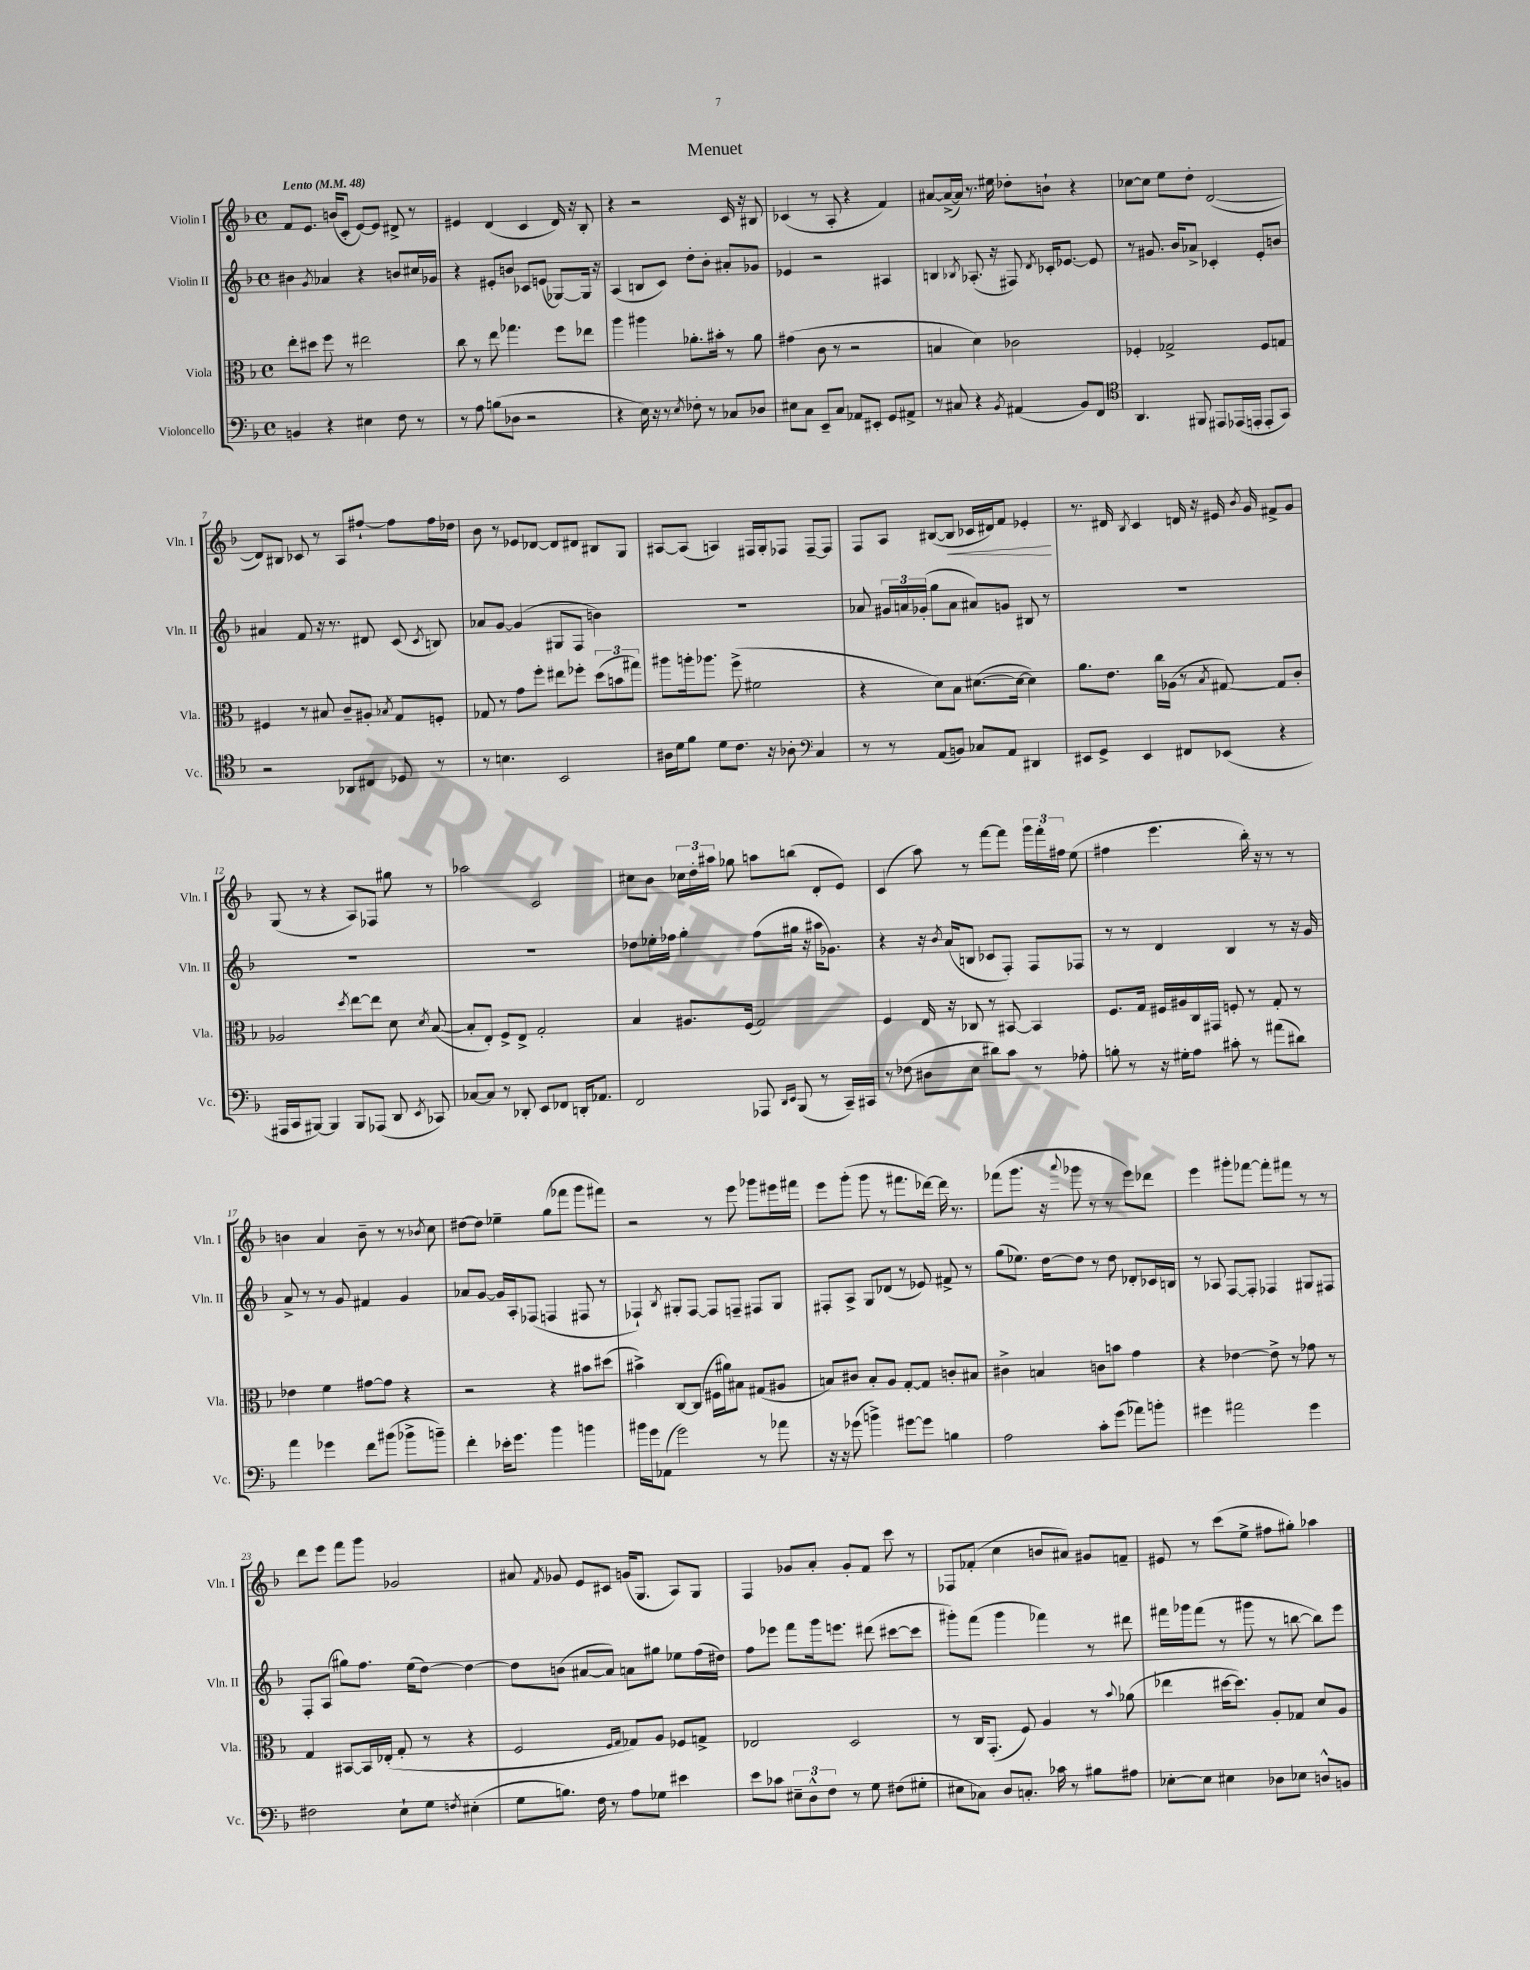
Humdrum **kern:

**kern	**kern	**kern	**kern
*staff4	*staff3	*staff2	*staff1
*clefF4	*clefC3	*clefG2	*clefG2
*k[b-]	*k[b-]	*k[b-]	*k[b-]
*M4/4	*M4/4	*M4/4	*M4/4
*met(c)	*met(c)	*met(c)	*met(c)
*MM48	*MM48	*MM48	*MM48
4BB	8ee'	4b#	8f
.	8dd#	.	8.e
.	.	8qg	.
4r	8ff	4a-	.
.	.	.	(16b
.	8r	.	8c'
4E#	2ee#	4r	[8e)
.	.	.	8e]
8F	.	8b	8d#^
8r	.	16cc#	8r
.	.	16g-	.
=	=	=	=
8r	8cc	4r	4e#
8A	8r	.	.
(8B	8ee	8e#'	(4d
8D-	4.gg-	8b	.
2r	.	8c-	4c
.	.	(8e	.
.	8ff	[8G-)	16d)
.	.	.	16r
.	8ee-	16G-]	8B-'
.	.	16r	.
=	=	=	=
4r	4aa	(4A	4r
16E)	4aa#	8B	2r
16r	.	.	.
8r	.	8c)	.
8qE	.	.	.
8F-'	8.a-'	8dd'	.
8r	.	8b-'	.
.	16b#'	.	.
8C-	8r	8a#'	16c
.	.	.	16r
8D-	8a-	8g-	8B#
=	=	=	=
8E#	(4g#	4e-	(4c-
8C	.	.	.
8EE~	8c	2r	8r
8C	8r	.	8A'
8AA-	2r	.	4r
8EE#'	.	.	.
8GG	.	4A#	4f)
8AA#^	.	.	.
=	=	=	=
8r	4B	4B	[8a#
8C#	.	.	(16a#^_
.	.	.	16a#])
.	.	8qB-	.
4r	4d)	(8.A-'	8.r
.	.	16r	16ee#
8qBB-	.	.	.
(4AA#	2c-	8F#)	8dd-'
.	.	8qd	.
.	.	16c-'	8b`
.	.	[8.e-	.
8BB-)	.	.	4r
8FF	.	8e-]	.
=	=	=	=
*clefC4	*	*	*
4.AA	4F-'	8r	[8cc-
.	.	8.g#	8cc-]
.	2G-^	.	8ee
.	.	16b-	.
8FF#	.	8a-^	8dd'
8EE#	.	4c-'	([2d
(16EE-	.	.	.
16EE'	.	.	.
8EE'	8F-	8e'	.
8GG)	8G	8b	.
=	=	=	=
2r	4F#	4a#	8d])
.	.	.	8B#
.	8r	8f	8c-
.	8B#	16r	8r
.	.	8.r	.
8AA-	8c~	.	8A
8C#	8A#'	8d#	[8ff#`
.	8qB-	.	.
8D-	8G	(8c	8ff#]
.	.	8qc	.
8r	8F'	8B)	16ff#
.	.	.	16dd-
=	=	=	=
8r	8G-	8a-	8b-
4.B	8r	[8g	8r
.	8g	(4g]	8e-
.	8ff'	.	[8d-
2BB-	8ee#	8G#	8d-]
.	8ff-'	8F	8d#
.	(12dd	4b)	8B#
.	12b	.	.
.	.	.	8G
.	12gg#)	.	.
=	=	=	=
16A#	8aa#	1r	[8A#
16d	.	.	.
8f	16aa'	.	(8A#]
.	8.aa-	.	.
8d	.	.	4A)
8.c	(8ff^	.	.
.	2f#	.	16F#
16r	.	.	16G'
8A-'	.	.	8F-
*clefF4	*	*	*
4C	.	.	[8F-~
.	.	.	8F-]
=	=	=	=
8r	4r	8a-	8F
8r	.	24g#	8A
.	.	24a	.
.	.	(24g-'	.
(8AA	8d)	8gg	([8B#
8BB)	8B-	8a	8B#]
8C-	([8.d#	8a#)	16c-
.	.	.	16d#)
8AA	.	8g	8f
.	16d#_	.	.
4DD#	4d#])	8B#	4e-'
.	.	8r	.
=	=	=	=
8EE#	8.a	1r	8.r
8GG^	.	.	.
.	8.e	.	16d#
.	.	.	8qB-
4EE#	.	.	4c
.	16cc	.	.
.	(16A-	.	.
8FF#	8r	.	16d
.	.	.	16r
.	8qB-	.	.
(8EE-	[8G#)	.	16e#
.	.	.	8qb-
.	.	.	16g
4r	8G#]	.	8f#^
.	8c'	.	8g
=	=	=	=
16AAA#	2A-	1r	(8G
16CC	.	.	.
[8BBB#)	.	.	8r
4BBB#]	.	.	4r
.	8qdd	.	.
8BBB#	[8ee	.	8A)
(8AAA-	8ee]	.	8F-
8DD	8d	.	8gg#
8qEE	8qd	.	.
8CC-)	([8B-	.	8r
=	=	=	=
[8C-	8B-']	1r	2aa-
8C-]	8E')	.	.
8r	8F^	.	.
8DD-'	8E^	.	.
8EE	2G'	.	2c
8FF-	.	.	.
16DD'	.	.	.
8.AA-	.	.	.
=	=	=	=
2FF	4B-	8dd-	8cc#
.	.	16ee-'	8b-
.	.	16ff-	.
.	8.A#	4gg'	24cc-
.	.	.	24dd'
.	.	.	24aa#
.	.	.	8gg-
.	(16F	.	.
8AAA-	2G)	(8ff-	8aa
16qqDD	.	.	.
16qqEE	.	.	.
(8BBB-	.	16gg#	(8bb
.	.	16r	.
8r	.	16aa#	8d'
.	.	8.g-)	.
16CC~)	.	.	8e)
16CC#	.	.	.
=	=	=	=
8r	4F	4r	(4c
(8F-	.	.	.
8D#	16E	16r	8aa)
.	.	8qb-	.
.	16r	(16a	.
8E	8C-	8B	8r
8d#)	8r	8c-	[8fff
8c	[8BB#	8F')	8fff]
8r	4BB#]	8F	24ggg
.	.	.	24fff'
.	.	.	24ff#
8A-'	.	8F-	(8ee
=	=	=	=
8B'	8.F	8r	4ff#
8r	.	8r	.
.	16G	.	.
16r	16F#	4d	4.eee
16G#'	16A#	.	.
8A	16C	.	.
.	16GG#	.	.
8c#'	8F'	4B-	.
8r	8r	.	16bb-')
.	.	.	16r
(8a#	8G'	8r	8r
8d#)	8r	16r	8r
.	.	16g	.
=	=	=	=
4a	4e-	8a^	4b
.	.	8r	.
4g-	4f	8r	4a
.	.	8g	.
8f	[8g#	4f#	8b~
(8b#	8g#]	.	8r
8b-^	4r	4g	8r
.	.	.	8qb-
8b~)	.	.	8cc
=	=	=	=
4f'	2r	8a-	[8dd#
.	.	[8g	8dd#]
16e-'	.	16g]	4ee-~
8.g	.	16A'	.
.	.	(8F-	.
4b-	4r	4F	(8gg
.	.	.	8fff-
4b	8b#	8F#	8ggg
.	(8dd#	8r	8fff#)
=	=	=	=
16b#	4b#^)	4F-`)	2r
16g	.	.	.
(8AA-	.	.	.
.	.	8qB-	.
2g)	[8C	8G#'	.
.	(8C]	[8F-	.
.	16F#	8F-]	8r
.	16a#)	.	.
.	8B#	8F~	8eee
8r	(8G#	8F#	8ggg-
8a-	8A#	8G#	16eee#
.	.	.	16fff#
=	=	=	=
16r	8B)	8F#'	8eee
16r	.	.	.
(8g-	8c#	8A^	(8ggg'
4b^)	8B'	8G	8ggg
.	8A	(8d-	8r
[8g#	[8G'	8r	8.fff#
8g#]	8G]	8e-)	.
.	.	.	[16ddd-)
4B	8c'	8f#^	16ddd-]
.	.	.	8.r
.	8B#	8r	.
=	=	=	=
2A	4c#^	(8gg	(8fff-
.	.	8.ee-)	8.ggg
.	4B	.	.
.	.	[16dd	16r
.	.	.	8qqaaa
.	.	8dd]	8ggg-
8c'	8c	8r	8r
(8g	8b	8dd	8r
8a-)	4g	8d-'	8eee)
8b'	.	16c-	8ddd-
.	.	16B	.
=	=	=	=
4g#	4r	8r	4eee
.	.	8A-	.
2a#	[4e-	[8F	8ggg#'
.	.	8F']	[8fff-
.	8e-^]	4F-	8fff-']
.	8r	.	8fff#
4g#	8g-	8G#	8r
.	8r	8F#	8r
=	=	=	=
2F#	4G	8F'	8ddd
.	.	(8A	8eee
.	[8BB#	8gg#)	8fff
.	16BB#]	8.ff	8ggg
.	(16E-'	.	.
8E`	8G'	.	2g-
.	.	(16ee	.
8G	8r	[8dd)	.
8qF	.	.	.
(4E#'	4r	4dd_	.
=	=	=	=
8G	2F	8dd]	8a#
.	.	.	8qf
8.B)	.	(8b	8g-
.	.	[8a#	8e
16F	.	.	.
8r	.	8a#])	8c#
.	16qqF	.	.
.	16qqG	.	.
8A	8G-)	8a	(16g
.	.	.	8.G
8G-	8A	8gg#	.
4e#	8F-	8ee-	8A)
.	8G^	(16ff	8G
.	.	16dd#)	.
=	=	=	=
8e	2E-	8ff	4F
8c-	.	8eee-	.
12E#~	.	8fff	8g-
12D^^	.	.	.
.	.	16ggg	8a'
12F	.	.	.
.	.	8.eee	.
8r	2D	.	8g-'
8G	.	(8ddd#	8f
(8F#	.	[8ccc#	8ccc
8G#'	.	8ccc#]	8r
=	=	=	=
8E#	8r	8ggg#')	8F-
8C-)	16C	(8fff	(8f-'
.	(8.GG'	.	.
8D	.	4ggg#	4cc
8.C'	8F)	.	.
.	4A	4fff-)	8b
16c-	.	.	.
8r	.	.	8a#)
8B#	8r	8r	8g#
.	8qqb-	.	.
8A#	(8a-	8ddd#	8f~
=	=	=	=
[8E-'	4ee-	16fff#	8e#
.	.	16ggg-	.
8E-]	.	(8fff#	8r
4E#	[16dd#	8r	(8ccc
.	8.dd#])	.	.
.	.	8ggg#	8ee^
8D-	8A'	8r	8ff#
8E-	8G-	[8bb	8gg#')
8D^^	8d	8bb])	4aa-
8BB	8A	8eee	.
==	==	==	==
*-	*-	*-	*-
